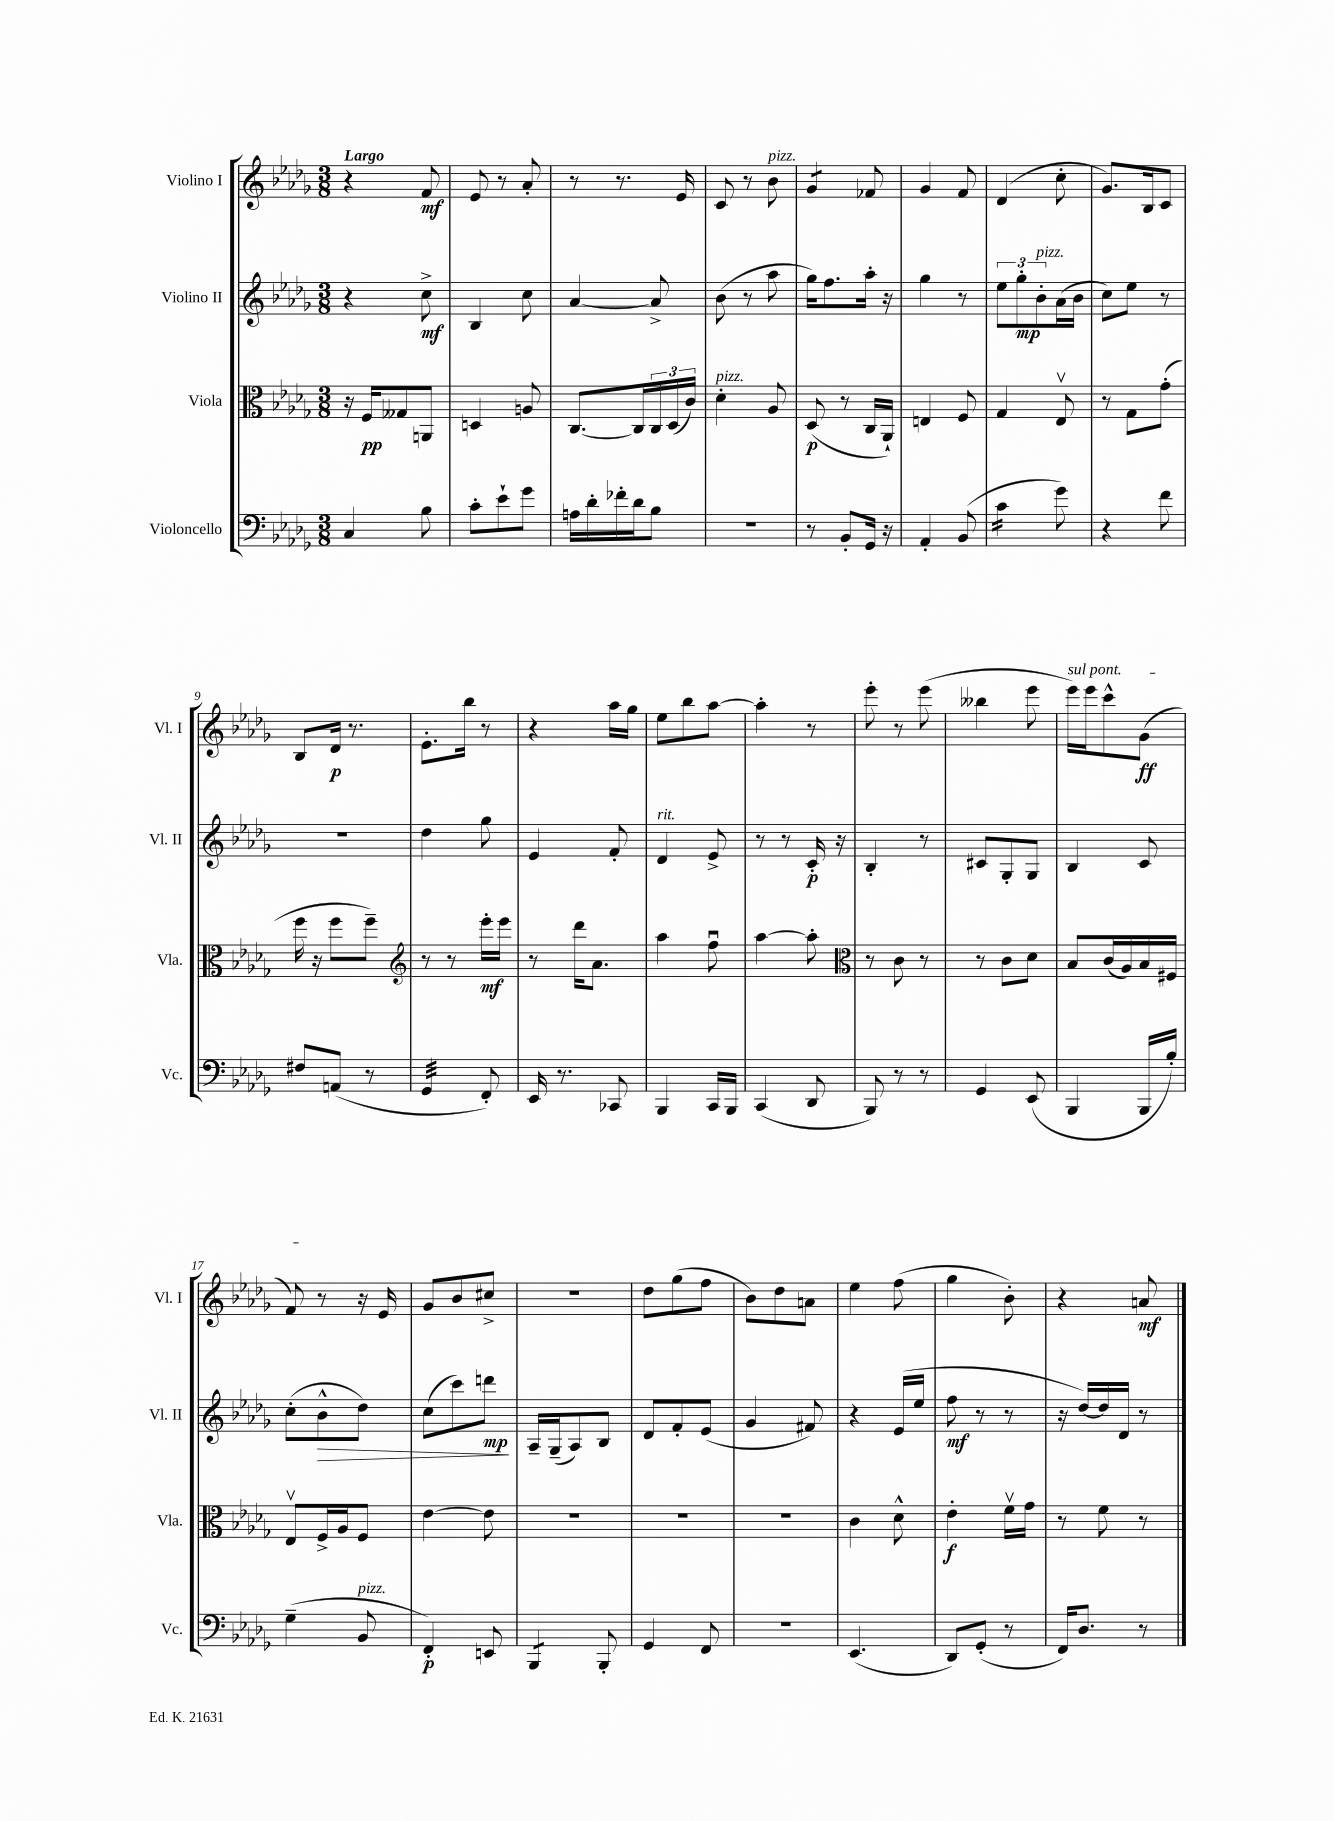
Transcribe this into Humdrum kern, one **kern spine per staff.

**kern	**kern	**kern	**kern
*staff4	*staff3	*staff2	*staff1
*clefF4	*clefC3	*clefG2	*clefG2
*k[b-e-a-d-g-]	*k[b-e-a-d-g-]	*k[b-e-a-d-g-]	*k[b-e-a-d-g-]
*M3/8	*M3/8	*M3/8	*M3/8
4C/	16r	4r	4r
.	16F/LK	.	.
.	8G--/	.	.
8B-\	8AA/J	8cc^\	8f/
=	=	=	=
8c'\L	4D/	4B-/	8e-/
8e-`\	.	.	8r
8g-\J	8A/	8cc\	8a-'/
=	=	=	=
16A\LL	[8.C/L	[4a-/	8r
16d-'\	.	.	.
16f-'\	.	.	8.r
16d-\J	16C/]L	.	.
8B-\J	24C/	8a-^/]	.
.	(24D-/	.	.
.	.	.	16e-/
.	24c/JJ)	.	.
=	=	=	=
4.r	4d-'\	(8b-\	8c/
.	.	8r	8r
.	8A-/	8aa-\	8b-\
=	=	=	=
8r	(8D-/	16gg-\LK)	4g-/
.	.	8.ff\	.
8BB-'/L	8r	.	.
16GG-/Jk	16C/LL	16aa-'\Jk	8f-/
16r	16AA-`/JJ)	16r	.
=	=	=	=
4AA-'/	4E/	4gg-\	4g-/
(8BB-/	8F/	8r	8f/
=	=	=	=
4c\	4G-/	12ee-\L	(4d-/
.	.	12gg-'\	.
.	.	12b-'\	.
8g-\)	8E-v/	(16a-\L	8cc'\
.	.	16b-\JJ	.
=	=	=	=
4r	8r	8cc\L)	8.g-/L)
.	8G-\L	8ee-\J	.
.	.	.	16B-/k
8f\	(8g-'\J	8r	8c/J
=	=	=	=
8F#/L	16ff\	4.r	8B-/L
.	16r	.	.
(8AA/J	8ff\L	.	16d-/Jk
.	.	.	8.r
8r	8ff~\J)	.	.
=	=	=	=
*	*clefG2	*	*
4GG-/	8r	4dd-\	8.e-'\L
.	8r	.	.
.	.	.	16bb-\Jk
8FF'/)	16eee-'\LL	8gg-\	8r
.	16eee-\JJ	.	.
=	=	=	=
16EE-/	8r	4e-/	4r
8.r	.	.	.
.	16ddd-\LK	.	.
.	8.a-\J	.	.
8CC-/	.	8f'/	16aa-\LL
.	.	.	16gg-\JJ
=	=	=	=
4BBB-/	4aa-\	4d-/	8ee-\L
.	.	.	8bb-\
16CC/LL	8ffu\	8e-^/	[8aa-\J
16BBB-/JJ	.	.	.
=	=	=	=
(4CC/	[4aa-\	8r	4aa-'\]
.	.	8r	.
8DD-/	8aa-'\]	16c'/	8r
.	.	16r	.
=	=	=	=
*	*clefC3	*	*
8BBB-/)	8r	4B-'/	8eee-'\
8r	8c\	.	8r
8r	8r	8r	(8eee-\
=	=	=	=
4GG-/	8r	8c#/L	4bb--\
.	8c\L	8G-'/	.
(8EE-/	8d-\J	8G-/J	8eee-\
=	=	=	=
4BBB-/	8B-/L	4B-/	16eee-\LL)
.	.	.	16eee-\J
.	(16c/L	.	8ccc^^\
.	16A-/)	.	.
16BBB-/LL	16B-/	8c/	(8g-\J
16B-'/JJ)	16F#/JJ	.	.
=	=	=	=
(4G-~\	8E-v/L	(8cc'\L	8f/)
.	16F^/L	8b-^^\	8r
.	16A-/J	.	.
8BB-/	8F/J	8dd-\J)	16r
.	.	.	16e-/
=	=	=	=
4FF'/)	[4e-\	(8cc\L	8g-/L
.	.	8ccc\)	8b-/
8EE/	8e-\]	8ddd\J	8cc#^/J
=	=	=	=
4BBB-/	4.r	16A-~/LL	4.r
.	.	(16G-~/J	.
.	.	8A-/)	.
8BBB-'/	.	8B-/J	.
=	=	=	=
4GG-/	4.r	8d-/L	8dd-\L
.	.	8f'/	(8gg-\
8FF/	.	(8e-/J	8ff\J
=	=	=	=
4.r	4.r	4g-/	8b-\L)
.	.	.	8dd-\
.	.	8f#/)	8a\J
=	=	=	=
(4.EE-/	4c\	4r	4ee-\
.	8d-^^\	(16e-/LL	(8ff\
.	.	16ee-/JJ	.
=	=	=	=
8DD-/L)	4e-'\	8ff\	4gg-\
(8GG-'/J	.	8r	.
8r	16fv\LL	8r	8b-'\)
.	16g-\JJ	.	.
=	=	=	=
16FF/LK)	8r	16r	4r
8.D-/J	.	[16dd-/LL)	.
.	8f\	16dd-/]	.
.	.	16d-/JJ	.
8r	8r	8r	8a/
==	==	==	==
*-	*-	*-	*-
